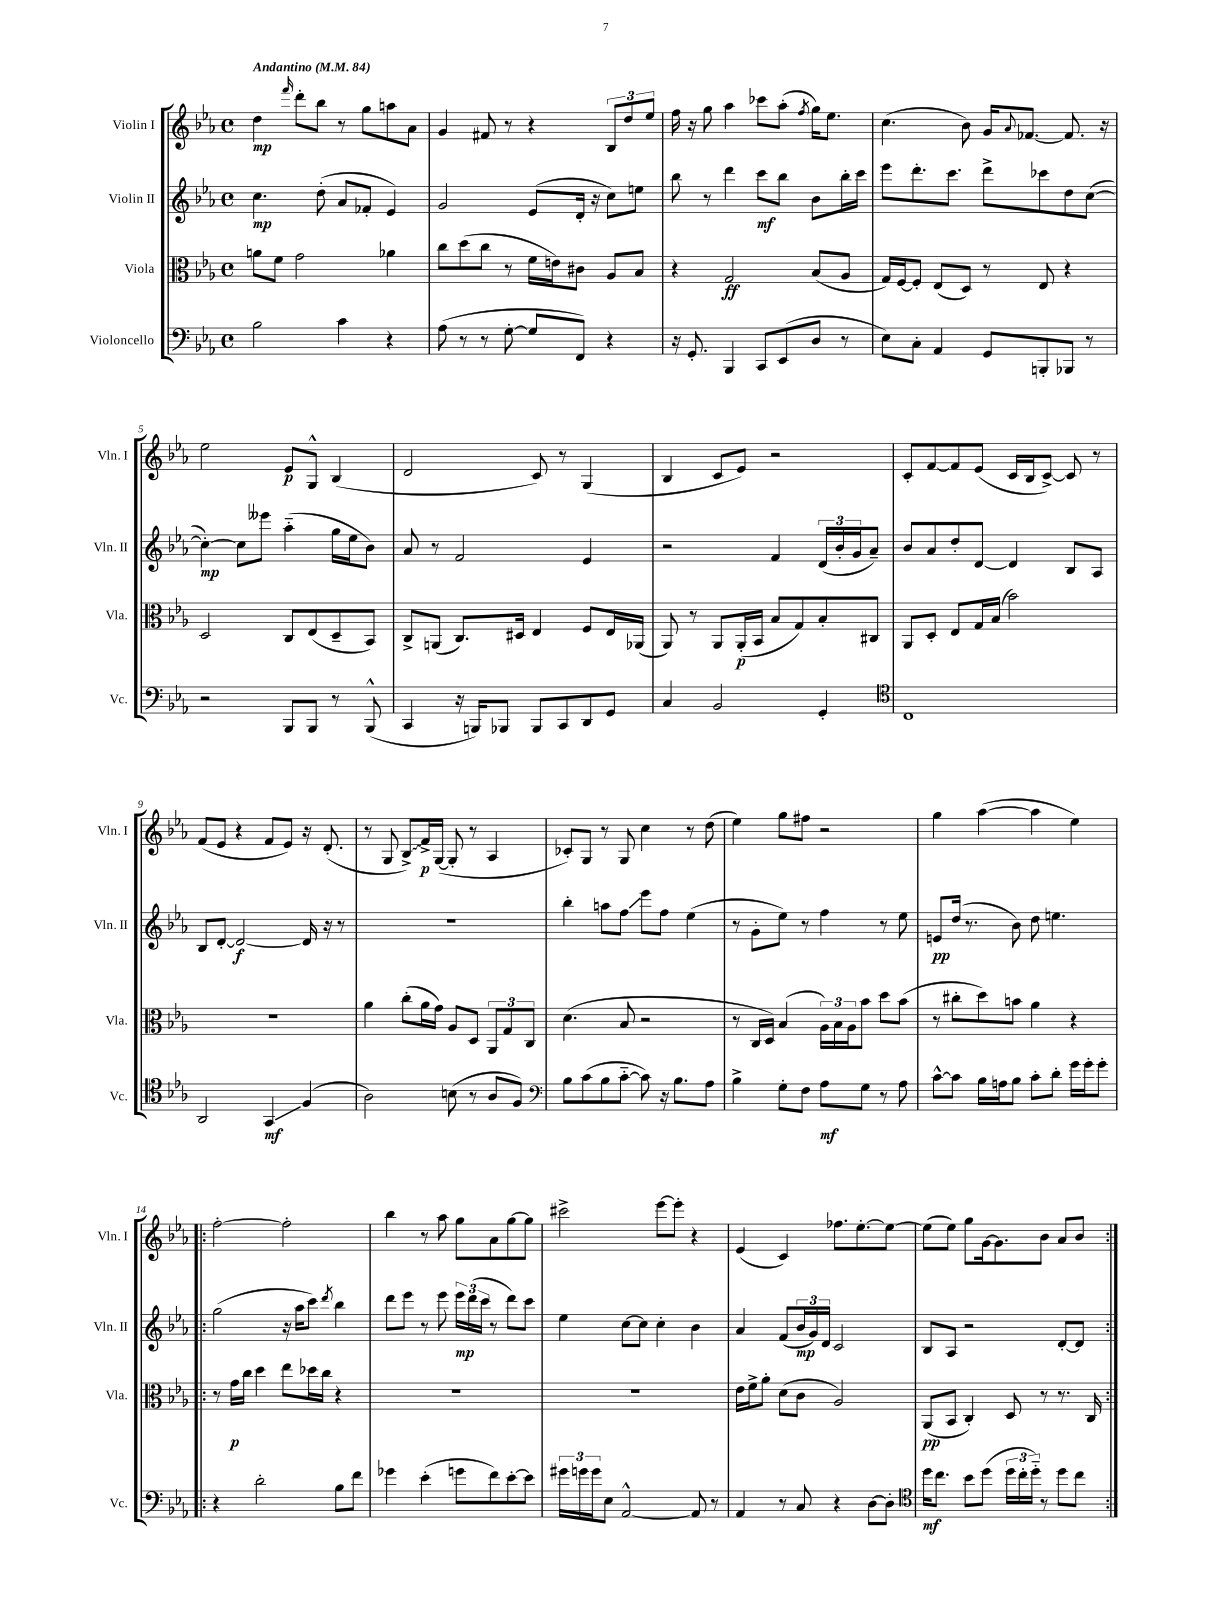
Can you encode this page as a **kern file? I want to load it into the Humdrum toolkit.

**kern	**kern	**kern	**kern
*staff4	*staff3	*staff2	*staff1
*clefF4	*clefC3	*clefG2	*clefG2
*k[b-e-a-]	*k[b-e-a-]	*k[b-e-a-]	*k[b-e-a-]
*M4/4	*M4/4	*M4/4	*M4/4
*met(c)	*met(c)	*met(c)	*met(c)
*MM84	*MM84	*MM84	*MM84
2B-\	8a\L	4.cc\	4dd\
.	8f\J	.	.
.	.	.	16qqfff/
.	2g\	.	8ddd'\L
.	.	(8dd'\	8bb-\J
4c\	.	8a-/L	8r
.	.	8f-'/J	8gg\L
4r	4a-\	4e-/)	8aa\
.	.	.	8a-\J
=	=	=	=
(8A-\	8cc\L	2g/	4g/
8r	(8dd\	.	.
8r	8cc\J	.	8f#/
[8G'\	8r	.	8r
8G/]L	16f\LL	(8e-/L	4r
.	16e\J)	.	.
8FF/J)	8c#\J	16d'/Jk	.
.	.	16r	.
4r	8A-/L	8cc\L)	12B-/L
.	.	.	12dd/
.	8B-/J	8ee\J	.
.	.	.	12ee-/J
=	=	=	=
16r	4r	8bb-\	16ff\
8.GG'/	.	.	16r
.	.	8r	8gg\
4BBB-/	2G/	4ddd\	4aa-\
8CC/L	.	8ccc\L	8ccc-\L
(8EE-/	.	8bb-\J	(8aa-'\J
.	.	.	8qff/
8D/J	(8B-/L	8b-\L	16gg\LK)
.	.	.	8.ee-\J
8r	8A-/J	16bb-'\L	.
.	.	16ccc\JJ	.
=	=	=	=
8E-\L)	16G/LL)	8eee-\L	(4.cc\
.	[16F/J	.	.
8C'\J	8F'/]J	8.ddd'\	.
4AA-/	(8E-/L	.	.
.	.	8.ccc\J	.
.	8D/J)	.	8b-\)
8GG/L	8r	8ddd^\L	16g/LK
.	.	.	8qqa-/
.	.	.	[8.f-/J
8BBB'/	8E-/	8ccc-\	.
8BBB-/J	4r	8dd\	8.f-/]
8r	.	([8cc\J	.
.	.	.	16r
=	=	=	=
2r	2D/	4cc'\_)	2ee-\
.	.	8cc\]L	.
.	.	8eee--\J	.
8BBB-/L	8C/L	(4aa-'~\	8e-/L
8BBB-/J	(8E-/	.	8G^^/J
8r	8D~/	16gg\LL	(4B-/
.	.	16ee-\J	.
(8BBB-^^/	8BB-/J)	8b-\J)	.
=	=	=	=
4CC/	8C^/L	8a-/	2d/
.	(8AA/J	8r	.
16r	8.C/L)	2f/	.
16BBB/LK)	.	.	.
8BBB-/J	.	.	.
.	16D#/Jk	.	.
8BBB-/L	4E-/	.	8c/)
8CC/	.	.	8r
8DD/	8F/L	4e-/	(4G/
8GG/J	16E-/L	.	.
.	(16AA-/JJ	.	.
=	=	=	=
4C/	8AA-/)	2r	4B-/
.	8r	.	.
2BB-/	8AA-/L	.	8c/L
.	(16AA-'/L	.	8e-/J)
.	16BB-/JJ	.	.
.	8B-/L	4f/	2r
.	8G/)	.	.
4GG'/	8B-'/	(24d/LL	.
.	.	24b-'/	.
.	.	24g/J	.
.	8C#/J	8a-~/J)	.
=	=	=	=
*clefC4	*	*	*
1C	8AA-/L	8b-/L	8c'/L
.	8D'/J	8a-/	[8f/
.	8E-/L	8dd'/	8f/]
.	16G/L	[8d/J	(8e-/J
.	(16B-/JJ	.	.
.	2b-\)	4d/]	16c/LL
.	.	.	16B-/J
.	.	.	[8c^/J)
.	.	8B-/L	8c/]
.	.	8A-/J	8r
=	=	=	=
2AA-/	1r	8B-/L	(8f/L
.	.	[8d'/J	8e-/J
.	.	2d/_	4r
4GG/	.	.	8f/L
.	.	.	8e-/J)
(4F/	.	16d/]	16r
.	.	16r	(8.d'/
.	.	8r	.
=	=	=	=
2A-\)	4a-\	1r	8r
.	.	.	8G/
.	(8cc'\L	.	8B-^/L)
.	16a-\L	.	16f^/L
.	16g\JJ)	.	([16G/JJ
(8B\	8A-/L	.	8G'/]
8r	8D/J	.	8r
8A-/L	12AA-/L	.	4A-/
.	12G/	.	.
8F/J)	.	.	.
.	12C/J	.	.
=	=	=	=
*clefF4	*	*	*
8B-\L	(4.d\	4bb-'\	8c-'/L)
(8c\	.	.	8G/J
8B-\	.	8aa\L	8r
[8c'~\J	8B-/	8ff\J	8G/
8c\])	2r	8eee-\L	4cc\
16r	.	8ff\J	.
8.B-\L	.	.	.
.	.	(4ee-\	8r
8A-\J	.	.	(8dd\
=	=	=	=
4B-^\	8r	8r	4ee-\)
.	16C/LL	8g'\L	.
.	16D/JJ)	.	.
8G'\L	(4B-/	8ee-\J)	8gg\L
8F\J	.	8r	8ff#\J
8A-\L	24A-\LL)	4ff\	2r
.	24B-\	.	.
.	24A-\J	.	.
8G\J	8b-\J	.	.
8r	8dd\L	8r	.
8A-\	(8b-\J	8ee-\	.
=	=	=	=
[8c^^\L	8r	8e/L	4gg\
8c\]J	8cc#'\L	(16dd/Jk	.
.	.	8.r	.
16B-\LL	8dd\)	.	([4aa-\
16A\J	.	.	.
8B-\J	8b\J	8b-\)	.
8c'\L	4a-\	8dd\	4aa-\]
8d'\J	.	4.ee\	.
16g\LL	4r	.	4ee-\)
16g'\J	.	.	.
8g'\J	.	.	.
=!|:	=!|:	=!|:	=!|:
4r	8r	(2gg\	[2ff'\
.	16g\LL	.	.
.	16cc\JJ	.	.
2d'\	4dd\	.	.
.	8ee-\L	16r	2ff'\]
.	.	16aa-\LK	.
.	16dd-\L	8ccc\J)	.
.	16cc\JJ	.	.
.	.	8qddd/	.
8B-\L	4r	4bb-\	.
8f\J	.	.	.
=	=	=	=
4g-\	1r	8ddd\L	4bb-\
.	.	8eee-\J	.
(4e-'\	.	8r	8r
.	.	8eee-\	8aa-\
8g\L	.	24eee-\LL	8gg\L
.	.	(24ddd\	.
.	.	24ccc\JJ	.
8f\)	.	8r	8a-\
[8e-'\	.	8ddd\L)	[8gg\
8e-\]J	.	8ccc\J	8gg\]J
=	=	=	=
24g#\LL	1r	4ee-\	2ccc#^\
24g\	.	.	.
24g\J	.	.	.
8E-\J	.	.	.
[2AA-^^/	.	[8cc\L	.
.	.	8cc\]J	.
.	.	4cc'\	[8eee-\L
.	.	.	8eee-'\]J
8AA-/]	.	4b-\	4r
8r	.	.	.
=	=	=	=
4AA-/	16e-\LL	4a-/	(4e-/
.	16f^\J	.	.
.	8a-'\J	.	.
8r	(8d\L	(8f/L	4c/)
8C/	8c\J	24b-/L	.
.	.	24g/)	.
.	.	24d/JJ	.
4r	2A-/)	2c/	8.ff-\L
.	.	.	[8.ee-'\
[8D\L	.	.	.
8D'\]J	.	.	8ee-\_J
=	=	=	=
*clefC4	*	*	*
16dd\LK	(8AA-/L	8B-/L	(8ee-\]L
8.cc\J	.	.	.
.	8BB-/J	8A-/J	8ee-\J)
8b-\L	4C'/)	2r	8gg\L
(8dd\J	.	.	[16g\k
.	.	.	8.g\]
24dd\LL	8D/	.	.
24cc'\	.	.	.
24dd'~\JJ)	.	.	.
8r	8r	.	8b-\J
8dd\L	8.r	[8d'/L	8a-/L
8cc\J	.	8d/]J	8b-/J
.	16C/	.	.
==:|!	==:|!	==:|!	==:|!
*-	*-	*-	*-
